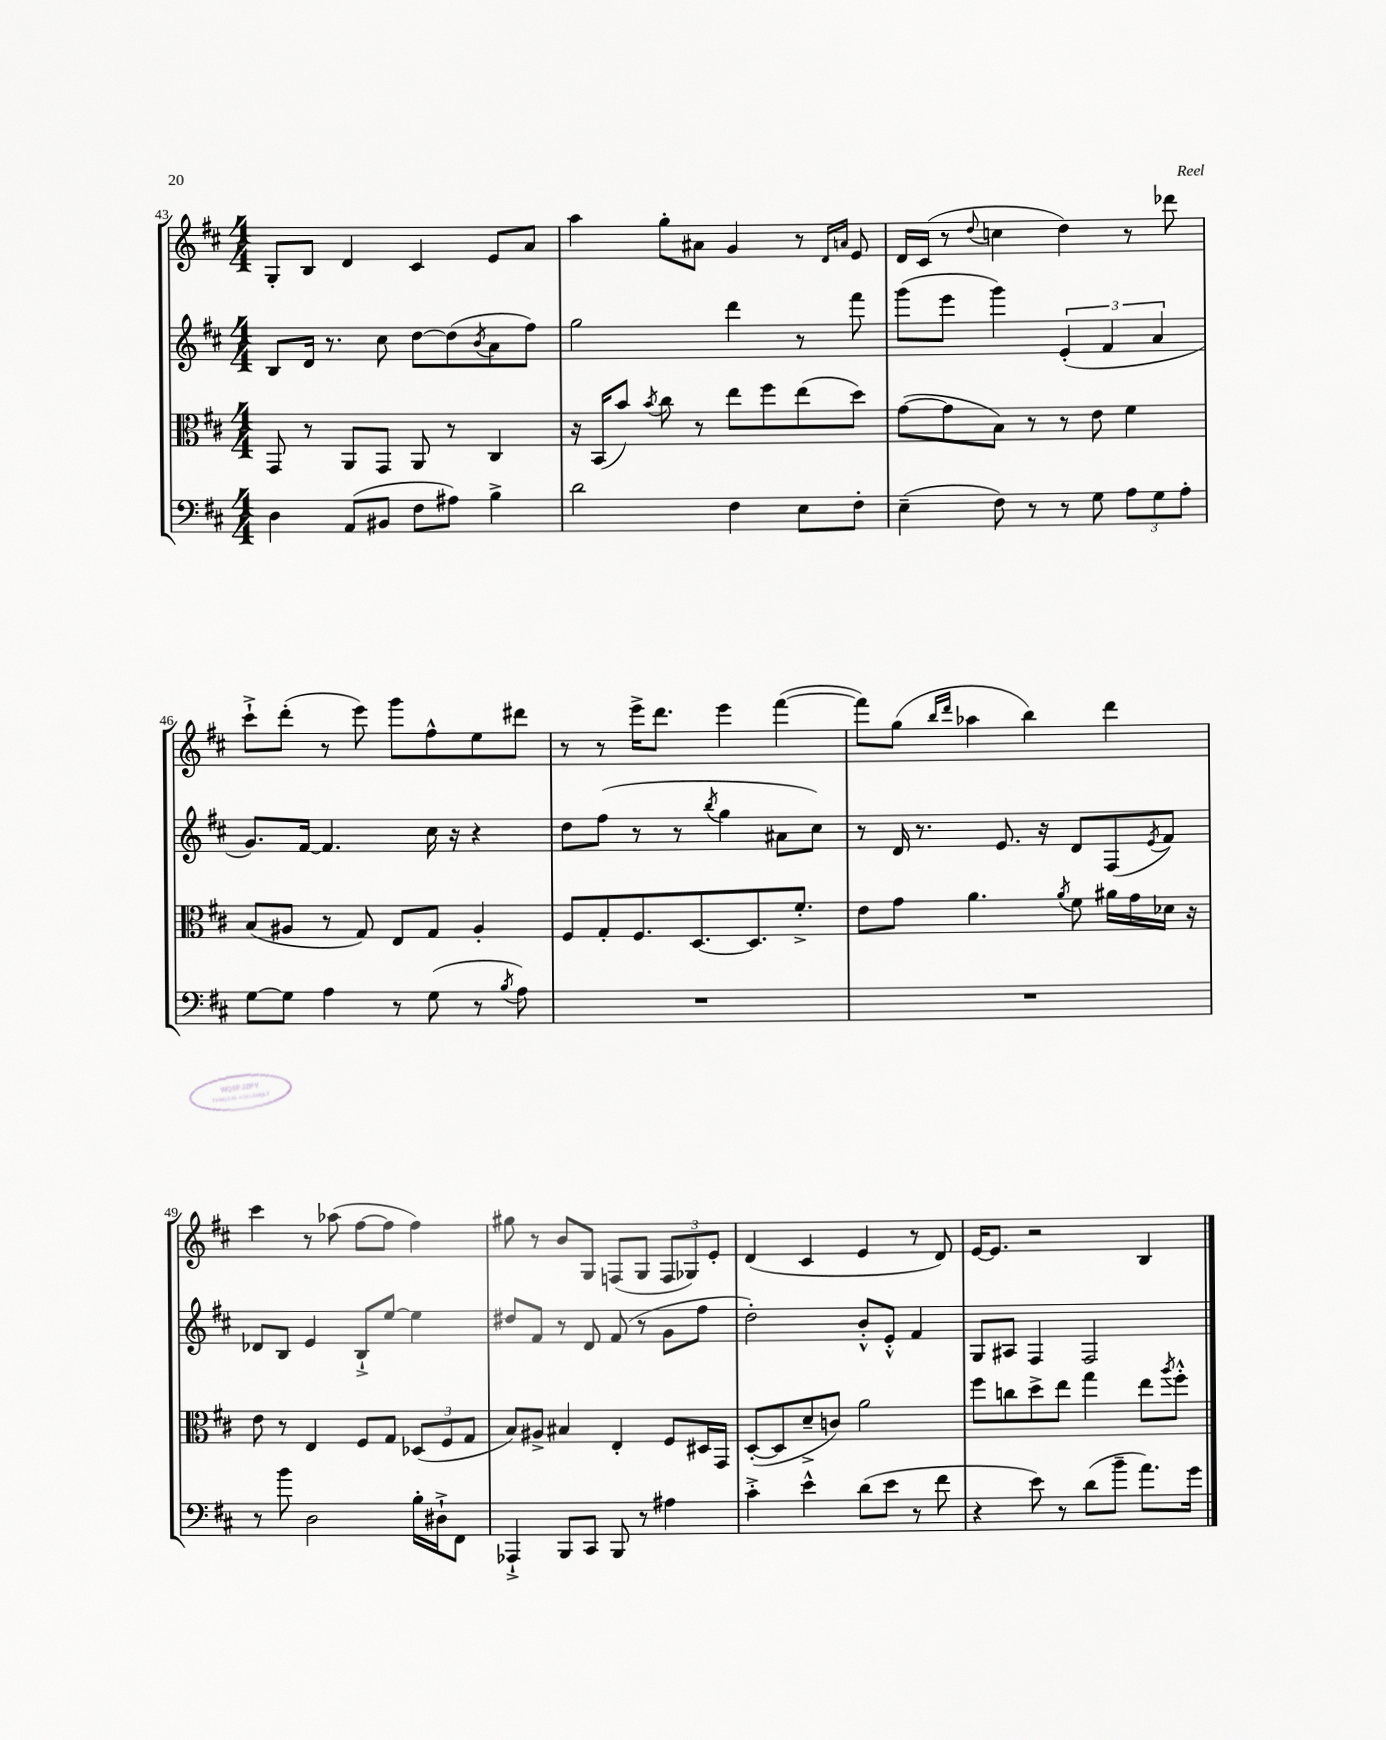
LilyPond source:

<<
\new StaffGroup <<
\new Staff = "s0" {
    \clef treble \key d \major \numericTimeSignature \time 4/4
    g8-. b8 d'4 cis'4 e'8 a'8 |
    a''4 g''8-. ais'8 g'4 r8 \grace { d'16 a'16 } e'8 |
    d'16 cis'16( r8 \appoggiatura { d''8 } c''4 d''4) r8 des'''8 |
    cis'''8-!-> d'''8-.( r8 e'''8) g'''8 fis''8-^ e''8 dis'''8 |
    r8 r8 e'''16-> d'''8. e'''4 fis'''4~( |
    fis'''8) g''8( \grace { b''16 d'''16 } aes''4 b''4) d'''4 |
    cis'''4 r8 aes''8( fis''8~ fis''8 fis''4) |
    gis''8 r8 b'8 g8 f8( g8 \tuplet 3/2 { f8 ges8) e'8-. } |
    d'4( cis'4 e'4 r8 d'8) |
    e'16~ e'8. r2 b4 \bar "|." |
}
\new Staff = "s1" {
    \clef treble \key d \major \numericTimeSignature \time 4/4
    b8 d'16 r8. cis''8 d''8~ d''8( \acciaccatura { b'8 } a'8 fis''8) |
    g''2 d'''4 r8 fis'''8 |
    g'''8( e'''8 g'''4) \tuplet 3/2 { e'4-.( fis'4 a'4 } |
    g'8.) fis'16~ fis'4. cis''16 r16 r4 |
    d''8 fis''8( r8 r8 \acciaccatura { b''8 } g''4 ais'8 cis''8) |
    r8 d'16 r8. e'8. r16 d'8 fis8( \acciaccatura { e'8 } fis'8) |
    des'8 b8 e'4 b8-!-> e''8~ e''4 |
    dis''8 fis'8 r8 d'8 fis'8( r8 g'8 fis''8 |
    d''2-.) b'8-.-^ e'8-.-^ fis'4 |
    g8 ais8 fis4 fis2 \bar "|." |
}
\new Staff = "s2" {
    \clef alto \key d \major \numericTimeSignature \time 4/4
    g,8 r8 a,8 g,8 a,8 r8 cis4 |
    r16 b,16( b'8) \acciaccatura { b'8 } cis''8 r8 e''8 fis''8 e''8( d''8) |
    g'8~( g'8 b8) r8 r8 e'8 fis'4 |
    b8( ais8 r8 g8) e8 g8 ais4-. |
    fis8 g8-. fis8. d8.~ d8. fis'8.-.-> |
    e'8 g'8 a'4. \acciaccatura { a'8 } fis'8 ais'16 g'16 des'16 r16 |
    e'8 r8 e4 fis8 g8 \tuplet 3/2 { des8( fis8 g8 } |
    b8) ais8-> bis4 e4-. fis8 dis16 g,16 |
    d8~-.( d8 d'8---> c'8) a'2 |
    fis''8 c''8 d''8-> e''8 g''4 e''8 \acciaccatura { a''8 } fis''8-.-^ \bar "|." |
}
\new Staff = "s3" {
    \clef bass \key d \major \numericTimeSignature \time 4/4
    d4 a,8( bis,8 fis8 ais8) b4-> |
    d'2 fis4 e8 fis8-. |
    e4--( fis8) r8 r8 g8 \tuplet 3/2 { a8 g8 a8-. } |
    g8~ g8 a4 r8 g8( r8 \acciaccatura { b8 } a8) |
    R1 |
    R1 |
    r8 b'8 d2 b16-. dis16-!-> fis,8 |
    aes,,4-!-> b,,8 cis,8 b,,8 r8 ais4 |
    cis'4-.-> e'4-^ d'8( e'8 r8 fis'8 |
    r4 e'8) r8 d'8( b'8-- a'8.) g'16 \bar "|." |
}
>>
>>
\layout { \context { \Score currentBarNumber = #43 } }
